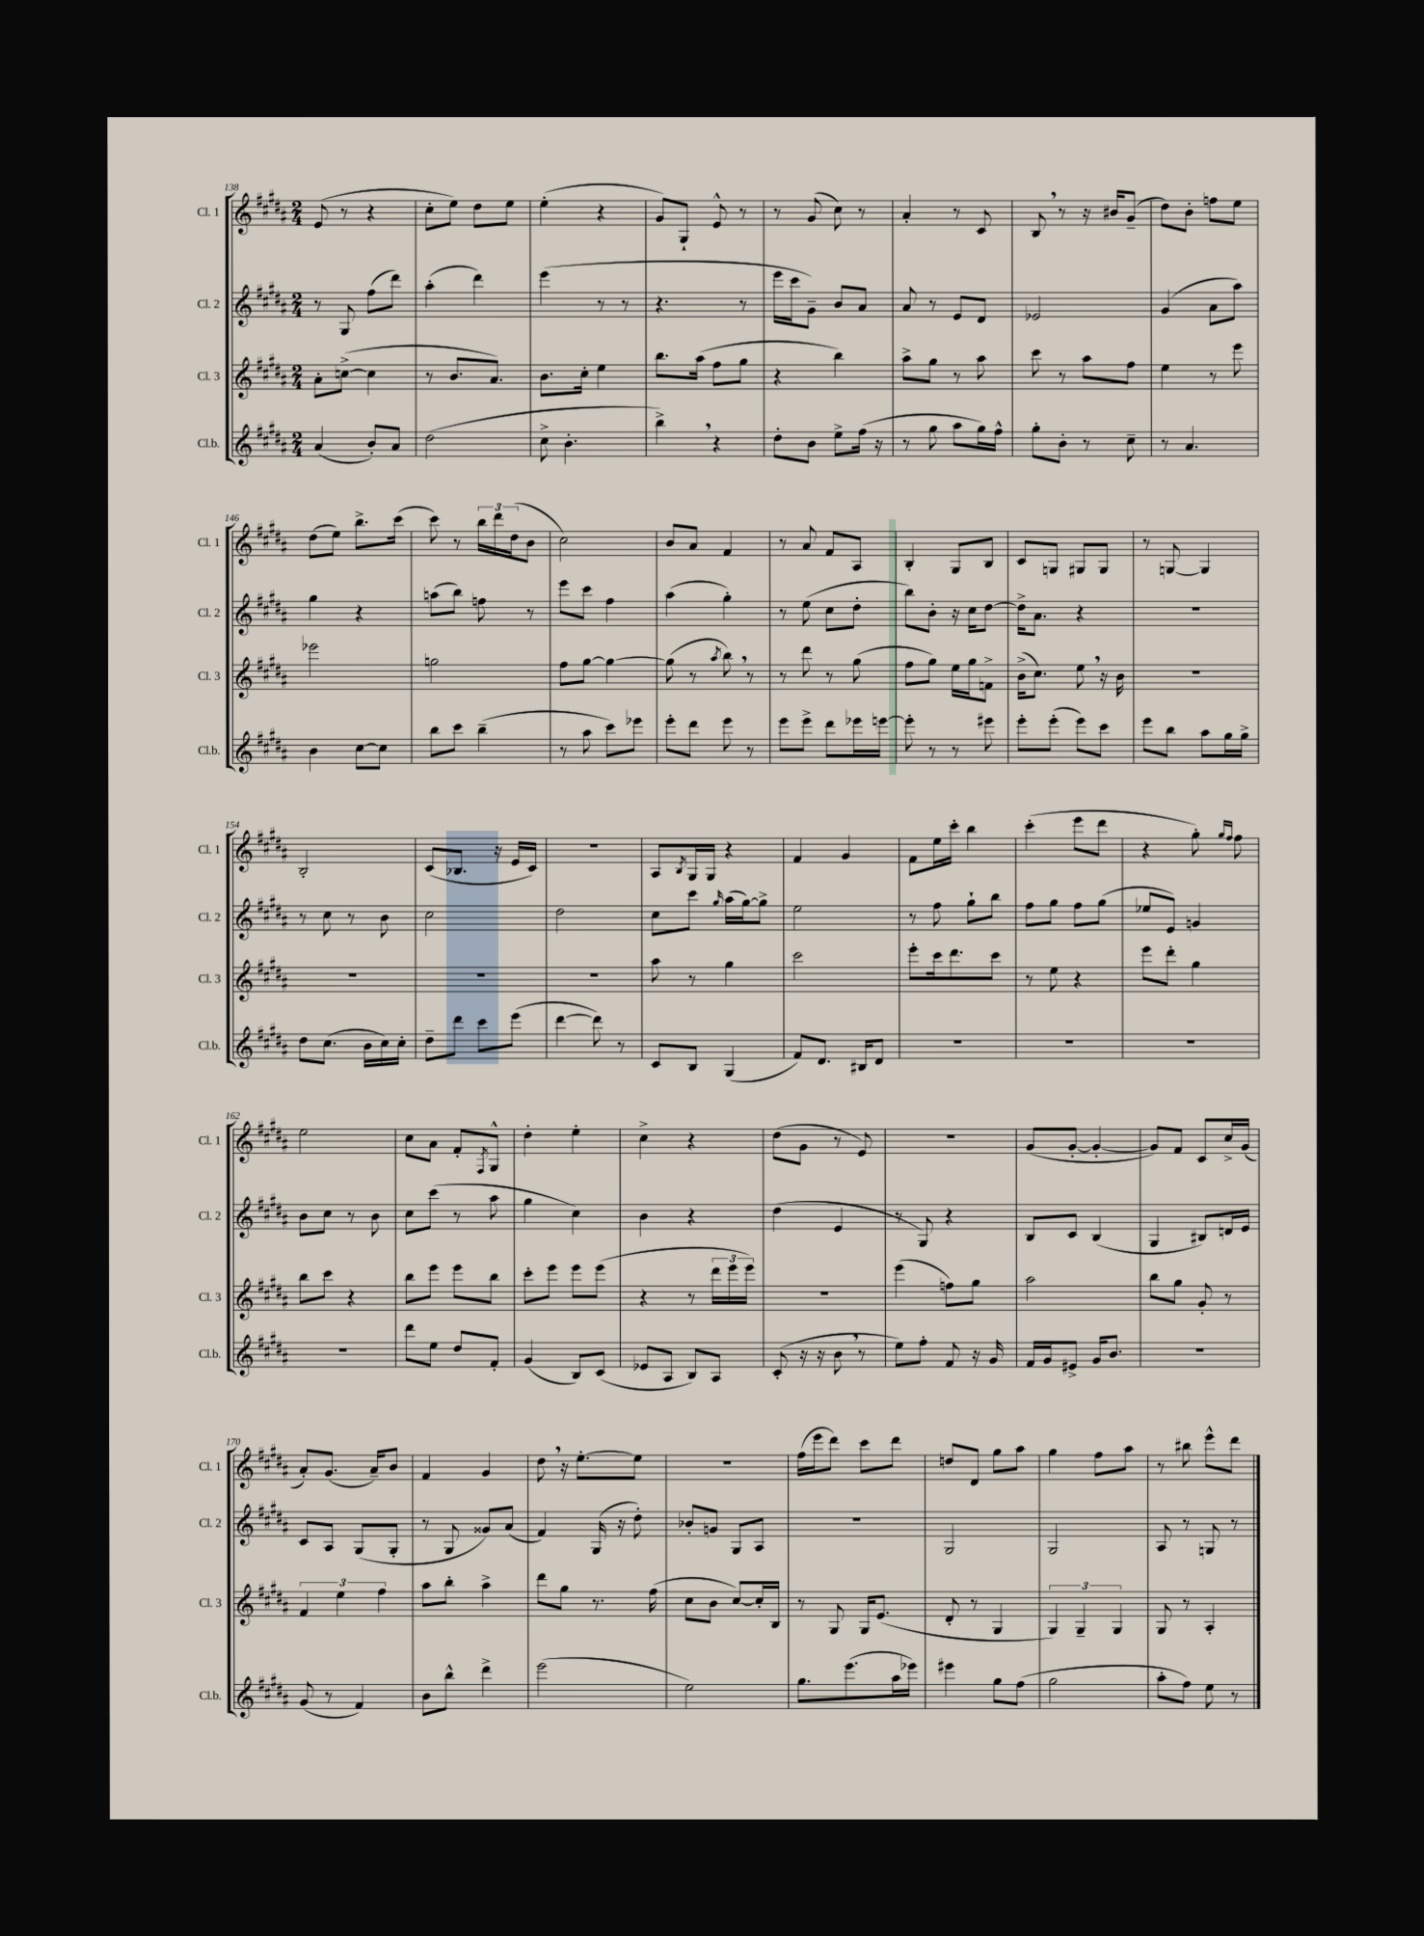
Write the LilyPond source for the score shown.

<<
\new StaffGroup <<
\new Staff = "s0" \with { instrumentName = "Cl. 1" shortInstrumentName = "Cl. 1" } {
    \clef treble \key b \major \numericTimeSignature \time 2/4
    e'8( r8 r4 |
    cis''8-. e''8) dis''8 e''8 |
    e''4-.( r4 |
    gis'8) gis8-! e'8-^ r8 |
    r8 gis'8( cis''8) r8 |
    ais'4-. r8 cis'8 |
    b8 \breathe r8 r16 bis'16 gis'8--( |
    dis''8) b'8-. f''8 e''8 |
    dis''8( e''8) b''8.-> cis'''16( |
    cis'''8) r8 \tuplet 3/2 { b''16 dis'''16 dis''16( } b'8 |
    cis''2) |
    b'8 ais'8 fis'4 |
    r8 ais'8 fis'8 ais8 |
    b4-. gis8 b8 |
    cis'8 g8 gis8 gis8 |
    r8 g8~ g4 |
    b2-. |
    cis'8( bes8. r16 e'16 cis'16) |
    R2 |
    ais8 \acciaccatura { b8 } gis16 gis16 r4 |
    fis'4 gis'4 |
    fis'8 e''16 cis'''16-. b''4 |
    cis'''4-.( e'''8 dis'''8 |
    r4 gis''8-.) \grace { gis''16 fis''16 } fis''8 |
    e''2 |
    cis''8 ais'8 fis'8-. \acciaccatura { fis8 } gis8-^ |
    dis''4-. e''4-. |
    cis''4-> r4 |
    dis''8( gis'8 r8 e'8) |
    R2 |
    gis'8( gis'8~-. gis'4~-. |
    gis'8) fis'8 cis'8 cis''16-> gis'16( |
    ais'8-.) gis'8.( ais'16--) b'8 |
    fis'4 gis'4 |
    dis''8 \breathe r16 e''8.~-. e''8 |
    r2 |
    fis''16( e'''16 dis'''8) cis'''8 dis'''8 |
    d''8 dis'8 gis''8 ais''8 |
    gis''4 fis''8 ais''8 |
    r8 bis''8 e'''8-^ dis'''8 \bar "|." |
}
\new Staff = "s1" \with { instrumentName = "Cl. 2" shortInstrumentName = "Cl. 2" } {
    \clef treble \key b \major \numericTimeSignature \time 2/4
    r8 gis8 fis''8( dis'''8) |
    ais''4-.( dis'''4) |
    e'''4( r8 r8 |
    r4. r8 |
    e'''16 cis'''16 gis'8--) b'8 ais'8 |
    ais'8 r8 e'8 dis'8 |
    ees'2 |
    gis'4( ais'8 ais''8) |
    gis''4 r4 |
    a''8( b''8) f''8 r8 |
    e'''8 cis'''8 fis''4 |
    ais''4( gis''4-.) |
    r8 e''8( cis''8 dis''8-. |
    b''8) b'8-. r16 cis''16 dis''8~ |
    dis''16-> ais'8. r4 |
    R2 |
    r8 cis''8 r8 b'8 |
    cis''2 |
    dis''2 |
    cis''8 cis'''8 \grace { gis''16 } ais''16( gis''16~) gis''8-> |
    e''2 |
    r8 fis''8 gis''8-! b''8 |
    fis''8 gis''8 fis''8 gis''8( |
    ees''8 e'8) g'4 |
    b'8 cis''8 r8 b'8 |
    cis''8 cis'''8( r8 ais''8 |
    gis''4 cis''4) |
    b'4 r4 |
    dis''4( e'4 |
    r8 gis8) r4 |
    b8 cis'8 b4( |
    gis4 bis8) d'16 e'16 |
    cis'8 ais8 gis8( gis8-. |
    r8 gis8 gisis'8) ais'8( |
    fis'4) gis16( r16 dis''8-.) |
    bes'8-. g'8 gis8 ais8 |
    r2 |
    gis2 |
    gis2 |
    ais8 r8 g8 r8 \bar "|." |
}
\new Staff = "s2" \with { instrumentName = "Cl. 3" shortInstrumentName = "Cl. 3" } {
    \clef treble \key b \major \numericTimeSignature \time 2/4
    ais'8-. c''8~->( c''4 |
    r8 b'8. ais'8.) |
    b'8. cis''16-. e''4 |
    b''8. ais''16( fis''8 gis''8 |
    r4 b''4) |
    ais''8-> gis''8 r8 ais''8 |
    cis'''8 r8 ais''8 fis''8 |
    e''4 r8 e'''8 |
    ees'''2 |
    g''2 |
    fis''8 gis''8~ gis''4~ |
    gis''8( r8 \acciaccatura { ais''8 } b''8) \breathe r8 |
    r8 dis'''8 r8 gis''8( |
    fis''8 gis''8) e''16 gis''16 f'8-> |
    b'16->( cis''8.) e''8 \breathe r16 b'16 |
    R2 |
    R2 |
    R2 |
    R2 |
    ais''8 r8 gis''4 |
    cis'''2 |
    e'''8-. cis'''16 dis'''8. cis'''8 |
    r8 e''8 r4 |
    e'''8 dis'''8-. gis''4 |
    b''8 cis'''8 r4 |
    b''8 e'''8 e'''8 b''8 |
    cis'''8-. e'''8 e'''8 e'''8( |
    r4 r8 \tuplet 3/2 { dis'''16 e'''16 e'''16) } |
    R2 |
    e'''4( f''8) gis''8 |
    ais''2 |
    b''8 gis''8 gis'8-. r8 |
    \tuplet 3/2 { fis'4 e''4 fis''4 } |
    ais''8 b''8-. ais''4-> |
    dis'''8 gis''8 r8. fis''16( |
    cis''8 b'8 cis''8~) cis''16-. b16 |
    r8 gis8 gis16 e'8.( |
    dis'8-. r8 gis4 |
    \tuplet 3/2 { gis4) gis4-- gis4 } |
    gis8 r8 ais4-. \bar "|." |
}
\new Staff = "s3" \with { instrumentName = "Cl.b." shortInstrumentName = "Cl.b." } {
    \clef treble \key b \major \numericTimeSignature \time 2/4
    ais'4( b'8-.) ais'8 |
    dis''2( |
    cis''8-> b'4.-. |
    b''4->) \breathe r4 |
    dis''8-. b'8 e''8-> fis''16( r16 |
    r8 gis''8 ais''8 gis''16) fis''16-^ |
    gis''8-. b'8-. r8 cis''8-- |
    r8 ais'4. |
    b'4 cis''8~ cis''8 |
    b''8 cis'''8 b''4--( |
    r8 ais''8 cis'''8) ees'''8 |
    e'''8-. dis'''8 e'''8 r8 |
    e'''8 e'''8-> dis'''8 ees'''16 e'''16~ |
    e'''8-. r8 r8 eis'''8 |
    e'''8-. e'''8-.( e'''8) cis'''8 |
    e'''8 b''8 ais''8 gis''16 gis''16-> |
    dis''8 cis''8.( b'16 cis''16) cis''16-. |
    dis''8-- dis'''8 cis'''8 e'''8( |
    dis'''4~ dis'''8) r8 |
    cis'8 b8 gis4( |
    fis'8) dis'8. bis16 dis'8 |
    R2 |
    R2 |
    R2 |
    R2 |
    dis'''8 e''8 dis''8 fis'8-. |
    gis'4( b8) cis'8( |
    ees'8 ais8 b8) ais8 |
    cis'8-.( r16 r16 b'8 \breathe r8 |
    e''8) fis''8-. fis'8 r16 gis'16 |
    fis'16 gis'16 eis'8-> gis'16 b'8. |
    R2 |
    gis'8( r8 fis'4) |
    b'8 b''8-^ dis'''4-> |
    e'''2( |
    e''2) |
    gis''8. e'''8.( ais''16 ees'''16) |
    eis'''4 gis''8 fis''8( |
    gis''2 |
    ais''8-. fis''8) e''8 r8 \bar "|." |
}
>>
>>
\layout { \context { \Score currentBarNumber = #138 } }
